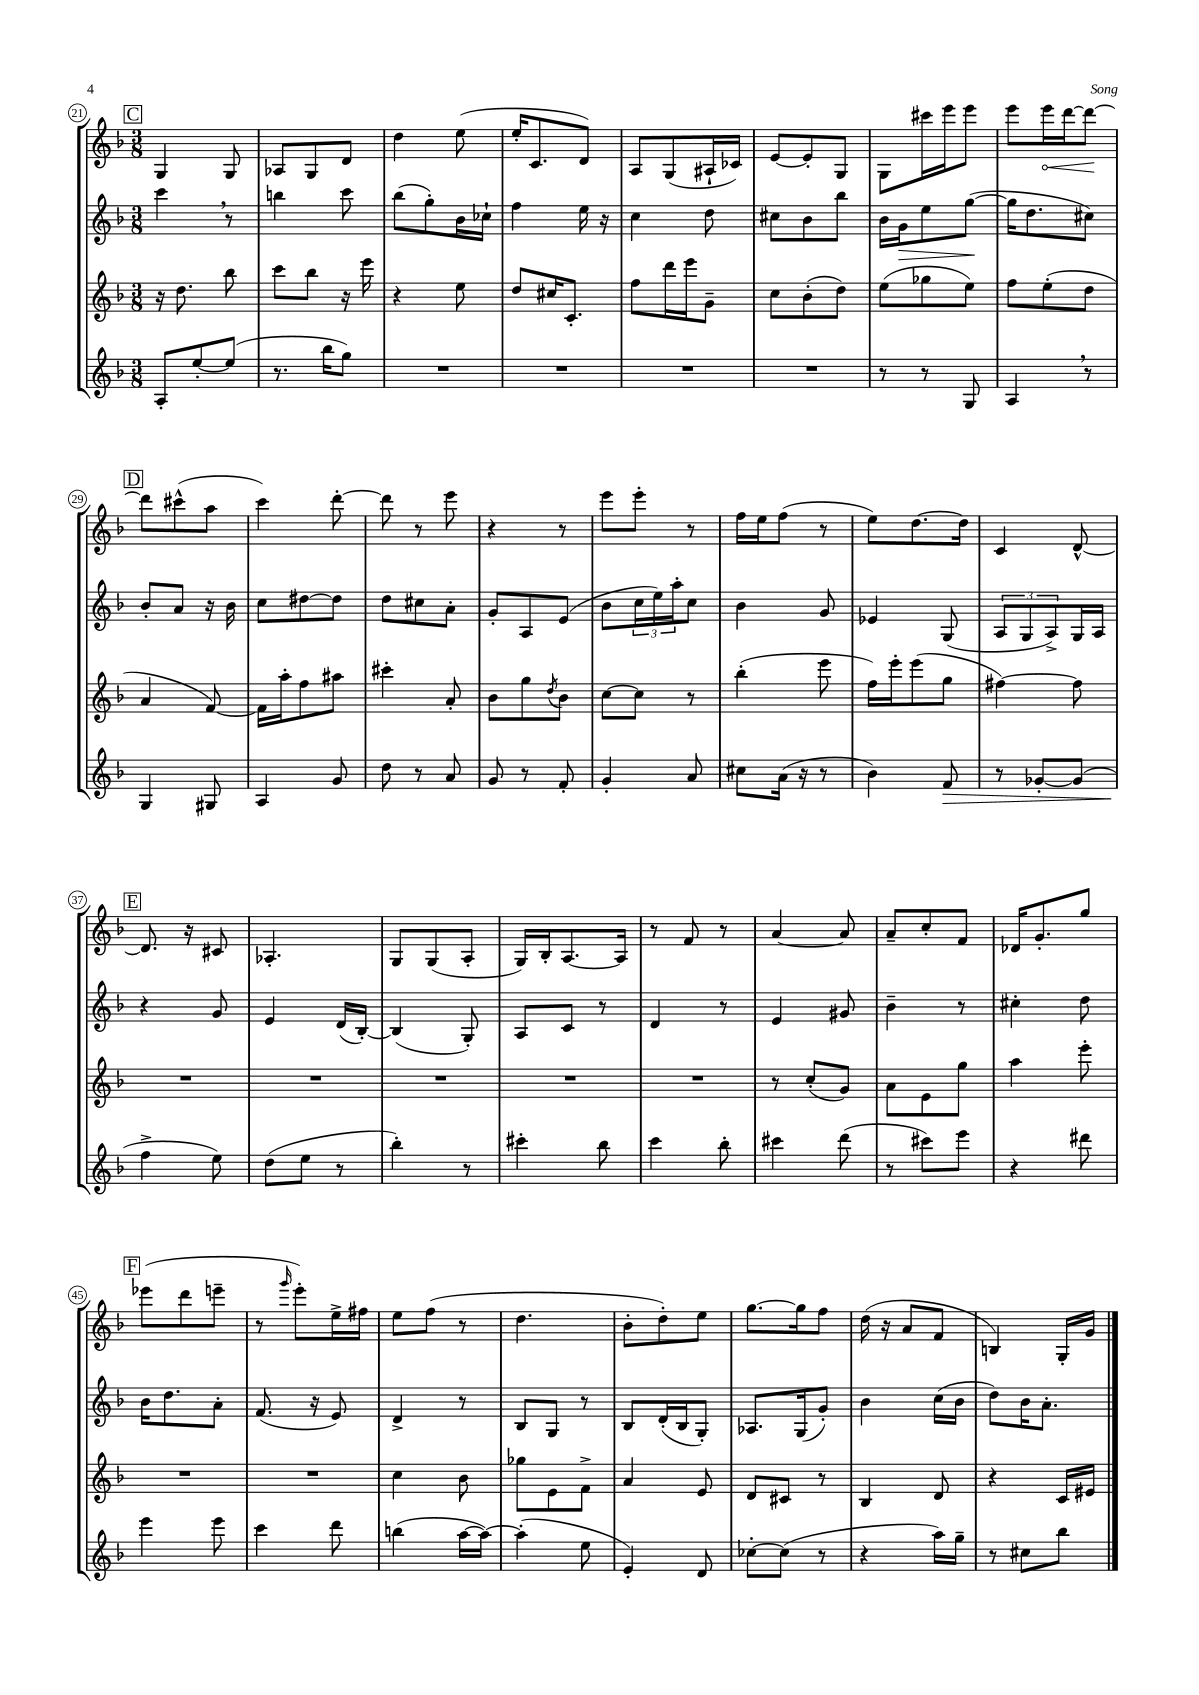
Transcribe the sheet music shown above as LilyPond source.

<<
\new StaffGroup <<
\new Staff = "s0" {
    \clef treble \key f \major \numericTimeSignature \time 3/8
    \mark \markup { \box "C" } g4 g8 |
    aes8 g8 d'8 |
    d''4 e''8( |
    e''16-. c'8. d'8) |
    a8 g8( ais16-! ces'16) |
    e'8~ e'8-. g8 |
    g8 cis'''16 e'''16 e'''8 |
    e'''8 \once \override Hairpin.circled-tip = ##t e'''16\< d'''16~ d'''8~\! |
    \mark \markup { \box "D" } d'''8 cis'''8-^( a''8 |
    c'''4) d'''8~-. |
    d'''8 r8 e'''8 |
    r4 r8 |
    e'''8 e'''8-. r8 |
    f''16 e''16 f''8( r8 |
    e''8) d''8.~ d''16 |
    c'4 d'8~-^ |
    \mark \markup { \box "E" } d'8. r16 cis'8 |
    aes4.-. |
    g8 g8( a8-. |
    g16) bes16-. a8.~ a16 |
    r8 f'8 r8 |
    a'4~ a'8 |
    a'8-- c''8-. f'8 |
    des'16 g'8.-. g''8 |
    \mark \markup { \box "F" } ees'''8( d'''8 e'''8-- |
    r8 \grace { g'''16 } e'''8-.) e''16-> fis''16 |
    e''8 f''8( r8 |
    d''4. |
    bes'8-. d''8-.) e''8 |
    g''8.~ g''16 f''8 |
    d''16( r16 a'8 f'8 |
    b4) g16-. g'16 \bar "|." |
}
\new Staff = "s1" {
    \clef treble \key f \major \numericTimeSignature \time 3/8
    \mark \markup { \box "C" } c'''4 \breathe r8 |
    b''4 c'''8 |
    bes''8( g''8-.) bes'16 ces''16-! |
    f''4 e''16 r16 |
    c''4 d''8 |
    cis''8 bes'8 bes''8 |
    bes'16 g'16\> e''8 g''8~\!( |
    g''16 d''8. cis''8) |
    \mark \markup { \box "D" } bes'8-. a'8 r16 bes'16 |
    c''8 dis''8~ dis''8 |
    d''8 cis''8 a'8-. |
    g'8-. a8 e'8( |
    bes'8 \tuplet 3/2 { c''16 e''16) a''16-. } c''8 |
    bes'4 g'8 |
    ees'4 g8( |
    \tuplet 3/2 { a8 g8 a8->) } g16 a16 |
    \mark \markup { \box "E" } r4 g'8 |
    e'4 d'16( bes16~-.) |
    bes4( g8-.) |
    a8 c'8 r8 |
    d'4 r8 |
    e'4 gis'8 |
    bes'4-- r8 |
    cis''4-. d''8 |
    \mark \markup { \box "F" } bes'16 d''8. a'8-. |
    f'8.( r16 e'8) |
    d'4-> r8 |
    bes8 g8 r8 |
    bes8 d'16-.( bes16 g8-.) |
    aes8. g16( g'8-.) |
    bes'4 c''16( bes'16 |
    d''8) bes'16 a'8.-. \bar "|." |
}
\new Staff = "s2" {
    \clef treble \key f \major \numericTimeSignature \time 3/8
    \mark \markup { \box "C" } r16 d''8. bes''8 |
    c'''8 bes''8 r16 e'''16 |
    r4 e''8 |
    d''8 cis''16 c'8.-. |
    f''8 d'''16 e'''16 g'8-- |
    c''8 bes'8-.( d''8) |
    e''8( ges''8 e''8) |
    f''8 e''8-.( d''8 |
    \mark \markup { \box "D" } a'4 f'8~) |
    f'16 a''16-. f''8 ais''8 |
    cis'''4-. a'8-. |
    bes'8 g''8 \acciaccatura { d''8 } bes'8 |
    c''8~ c''8 r8 |
    bes''4-.( e'''8 |
    f''16) e'''16-. e'''8( g''8 |
    fis''4~) fis''8 |
    \mark \markup { \box "E" } R4. |
    R4. |
    R4. |
    R4. |
    R4. |
    r8 c''8-.( g'8) |
    a'8 e'8 g''8 |
    a''4 e'''8-. |
    \mark \markup { \box "F" } R4. |
    R4. |
    c''4 bes'8 |
    ges''8 e'8 f'8-> |
    a'4 e'8 |
    d'8 cis'8 r8 |
    bes4 d'8 |
    r4 c'16 eis'16 \bar "|." |
}
\new Staff = "s3" {
    \clef treble \key f \major \numericTimeSignature \time 3/8
    \mark \markup { \box "C" } a8-. e''8~-. e''8( |
    r8. bes''16 g''8) |
    R4. |
    R4. |
    R4. |
    R4. |
    r8 r8 g8 |
    a4 \breathe r8 |
    \mark \markup { \box "D" } g4 gis8 |
    a4 g'8 |
    d''8 r8 a'8 |
    g'8 r8 f'8-. |
    g'4-. a'8 |
    cis''8 a'16( r16 r8 |
    bes'4) f'8\> |
    r8 ges'8~-. ges'8( |
    \mark \markup { \box "E" } f''4->\! e''8) |
    d''8( e''8 r8 |
    bes''4-.) r8 |
    cis'''4-. bes''8 |
    c'''4 bes''8-. |
    cis'''4 d'''8( |
    r8 cis'''8) e'''8 |
    r4 dis'''8 |
    \mark \markup { \box "F" } e'''4 e'''8 |
    c'''4 d'''8 |
    b''4( a''16~ a''16~) |
    a''4-.( e''8 |
    e'4-.) d'8 |
    ces''8~-. ces''8( r8 |
    r4 a''16) g''16-- |
    r8 cis''8 bes''8 \bar "|." |
}
>>
>>
\layout { \context { \Score currentBarNumber = #21 \override BarNumber.stencil = #(make-stencil-circler 0.1 0.3 ly:text-interface::print) } }
